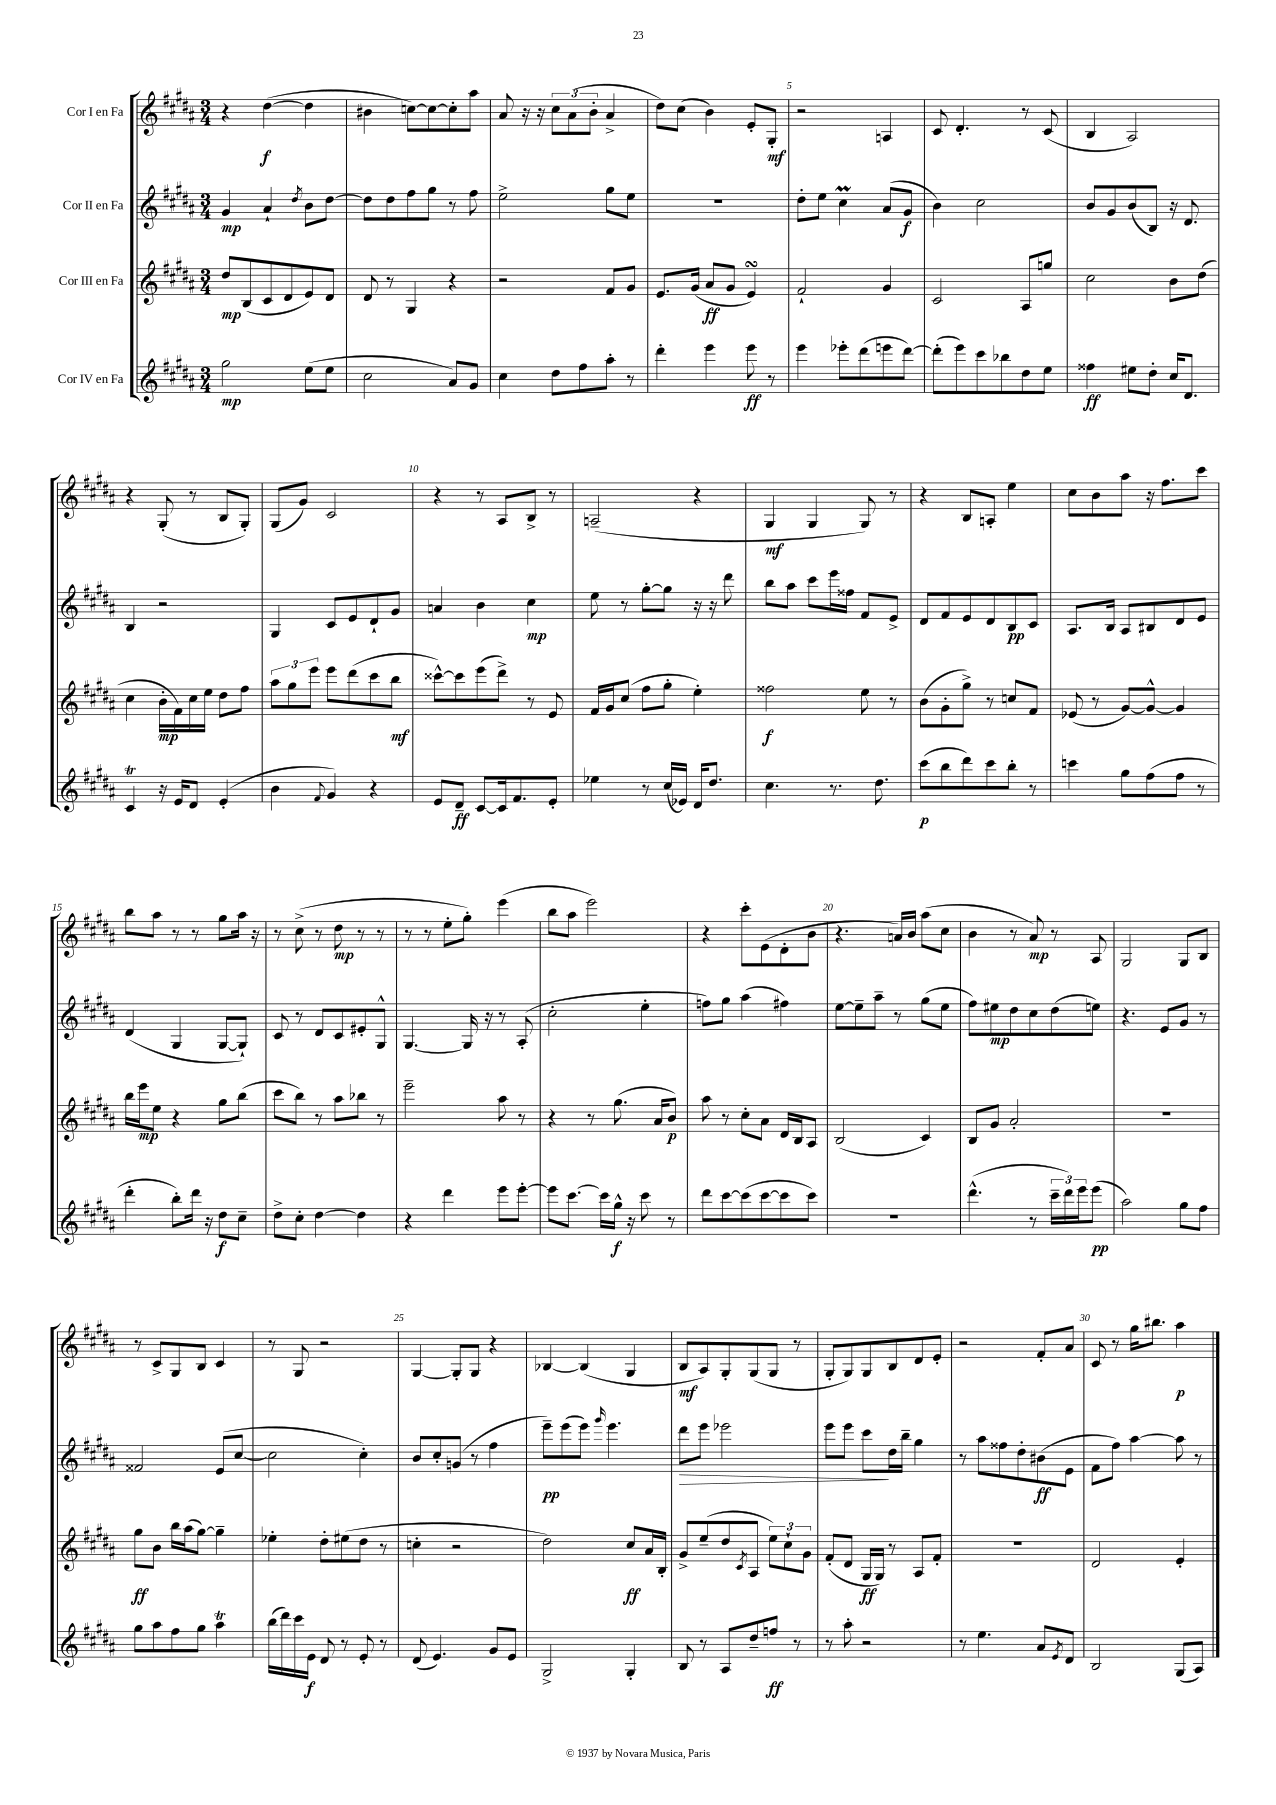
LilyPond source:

<<
\new StaffGroup <<
\new Staff = "s0" \with { instrumentName = "Cor I en Fa" } {
    \clef treble \key b \major \numericTimeSignature \time 3/4
    r4 dis''4~\f( dis''4 |
    bis'4 c''8~) c''8~ c''8-. ais''8 |
    ais'8 r16 r16 \tuplet 3/2 { cis''8 ais'8( b'8-. } ais'4-> |
    dis''8) cis''8( b'4) e'8-. gis8-.\mf |
    r2 a4 |
    cis'8 dis'4.-. r8 cis'8( |
    b4 ais2) |
    r4 gis8-.( r8 b8 gis8-.) |
    gis8( gis'8) cis'2 |
    r4 r8 ais8 b8-> r8 |
    a2--( r4 |
    gis4\mf gis4 gis8) r8 |
    r4 b8 a8-. e''4 |
    cis''8 b'8 ais''8 r16 fis''8. cis'''8 |
    b''8 ais''8 r8 r8 gis''8 ais''16 r16 |
    r8 cis''8->( r8 dis''8\mp r8 r8 |
    r8 r8 e''8-. gis''8-.) e'''4( |
    b''8 ais''8 e'''2) |
    r4 cis'''8-. e'8( dis'8-. b'8 |
    r4. a'16) b'16 ais''8( cis''8 |
    b'4 r8 ais'8\mp) r8 ais8 |
    gis2 gis8 b8 |
    r8 cis'8-> gis8 b8 cis'4 |
    r8 gis8 r2 |
    gis4~ gis8-. gis8 r4 |
    bes4~ bes4( gis4 |
    b8\mf ais8) gis8-. gis8( gis8 r8 |
    gis8-. gis8) gis8 b8 dis'8 e'8-. |
    r2 fis'8-. ais'8 |
    cis'8 r8 gis''16 bis''8. ais''4\p \bar "|." |
}
\new Staff = "s1" \with { instrumentName = "Cor II en Fa" } {
    \clef treble \key b \major \numericTimeSignature \time 3/4
    gis'4\mp ais'4-! \acciaccatura { dis''8 } b'8 dis''8~ |
    dis''8 dis''8 fis''8 gis''8 r8 fis''8 |
    e''2-> gis''8 e''8 |
    R2. |
    dis''8-. e''8 cis''4\prall ais'8( gis'8\f |
    b'4) cis''2 |
    b'8 gis'8 b'8( b8) r16 dis'8. |
    b4 r2 |
    gis4 cis'8 e'8 dis'8-! gis'8 |
    a'4 b'4 cis''4\mp |
    e''8 r8 gis''8~-. gis''8 r16 r16 dis'''8 |
    b''8 ais''8 cis'''8 e'''16 fisis''16 fis'8 e'8-> |
    dis'8 fis'8 e'8 dis'8 b8\pp cis'8 |
    ais8. b16 ais8 bis8 dis'8 e'8 |
    dis'4( gis4 gis8~ gis8-!) |
    cis'8 r8 dis'8 cis'8 eis'8-. gis8-^ |
    gis4.~ gis16 r16 r8 ais8-.( |
    cis''2-. e''4-. |
    f''8) gis''8 ais''4( fis''4) |
    e''8~ e''8-- ais''8-- r8 gis''8( e''8 |
    fis''8) eis''8\mp dis''8 cis''8 dis''8( e''8) |
    r4. e'8 gis'8 r8 |
    fisis'2 e'8( cis''8~ |
    cis''2 cis''4-.) |
    b'8 cis''8-. g'8( r8 fis''4 |
    e'''8--\pp) e'''8( e'''8) \grace { gis'''16 } e'''4. |
    dis'''8\> e'''8 ees'''2 |
    e'''8 e'''8 cis'''8\! dis''16 b''16-- gis''4 |
    r8 ais''8 fisis''8 dis''8-. bis'8\ff( e'8 |
    fis'8 fis''8) ais''4~ ais''8 r8 \bar "|." |
}
\new Staff = "s2" \with { instrumentName = "Cor III en Fa" } {
    \clef treble \key b \major \numericTimeSignature \time 3/4
    dis''8\mp b8( cis'8 dis'8 e'8) dis'8 |
    dis'8 r8 gis4 r4 |
    r2 fis'8 gis'8 |
    e'8. gis'16( ais'8\ff gis'8 e'4\turn) |
    fis'2-! gis'4 |
    cis'2 ais8 g''8 |
    cis''2 b'8 dis''8( |
    cis''4 b'16-.\mp fis'16) cis''16 e''16 dis''8 fis''8 |
    \tuplet 3/2 { ais''8 gis''8 e'''8 } e'''8 dis'''8( cis'''8 b''8\mf |
    cisis'''8~-^) cisis'''8 e'''8( dis'''8->) r8 e'8 |
    fis'16 gis'16 cis''8( fis''8 gis''8-. e''4-.) |
    fisis''2\f e''8 r8 |
    b'8( gis'8-. gis''8->) r8 c''8 fis'8 |
    ees'8( r8 gis'8~) gis'8~-^ gis'4 |
    b''16 e'''16\mp e''8 r4 gis''8 b''8( |
    cis'''8 b''8) r8 ais''8 bes''8 r8 |
    e'''2-- ais''8 r8 |
    r4 r8 gis''8.( ais'16 b'8\p) |
    ais''8 r8 cis''8-. ais'8 dis'16 b16 ais8 |
    b2( cis'4) |
    b8 gis'8 ais'2-. |
    R2. |
    gis''8\ff b'8 b''16 ais''16( gis''8~) gis''4-- |
    ees''4-. dis''8-. eis''8( dis''8 r8 |
    c''4-. r2 |
    dis''2) cis''8\ff ais'16 b16-. |
    gis'8-> e''8--( dis''8 \acciaccatura { cis'8 } ais8 \tuplet 3/2 { e''8) cis''8-! gis'8 } |
    fis'8-.( dis'8 gis16\ff gis16) r8 ais8 fis'8-. |
    R2. |
    dis'2 e'4-. \bar "|." |
}
\new Staff = "s3" \with { instrumentName = "Cor IV en Fa" } {
    \clef treble \key b \major \numericTimeSignature \time 3/4
    gis''2\mp e''8( e''8 |
    cis''2 ais'8) gis'8 |
    cis''4 dis''8 fis''8 ais''8-. r8 |
    dis'''4-. e'''4 e'''8\ff r8 |
    e'''4 ees'''8-. dis'''8( e'''8 dis'''8~) |
    dis'''8-.( e'''8) cis'''8 bes''8 dis''8 e''8 |
    fisis''4\ff eis''8 dis''8-. cis''16 dis'8. |
    cis'4\trill r16 e'16 dis'8 e'4-.( |
    b'4 \appoggiatura { fis'8 } gis'4) r4 |
    e'8 dis'8--\ff cis'8~ cis'16 fis'8. e'8-. |
    ees''4 r8 cis''16( ees'16) dis'16 dis''8. |
    cis''4. r8. dis''8. |
    cis'''8\p( b''8 dis'''8) cis'''8 b''8-. r8 |
    c'''4 gis''8 fis''8( fis''8 r8 |
    dis'''4-. b''8-.) dis'''16 r16 dis''8\f cis''8-- |
    dis''8-> cis''8-. dis''4~ dis''4 |
    r4 dis'''4 e'''8 e'''8~-. |
    e'''8 cis'''8.~ cis'''16 gis''16-^\f r16 cis'''8 r8 |
    dis'''8 cis'''8~ cis'''8( cis'''8~ cis'''8 cis'''8) |
    R2. |
    dis'''4.-^( r8 \tuplet 3/2 { cis'''16-- dis'''16) e'''16 } e'''8\pp( |
    ais''2) gis''8 fis''8 |
    gis''8 ais''8 fis''8 gis''8 ais''4\trill |
    b''16( dis'''16) cis'''16 e'16\f dis'8 r8 e'8-. r8 |
    dis'8( e'4.) gis'8 e'8 |
    gis2-> gis4-. |
    b8 r8 ais8 dis''8-- f''8\ff r8 |
    r8 ais''8-. r2 |
    r8 e''4. ais'8 \acciaccatura { e'8 } dis'8 |
    b2 gis8( ais8) \bar "|." |
}
>>
>>
\layout { \context { \Score \override BarNumber.break-visibility = ##(#f #t #t) barNumberVisibility = #(every-nth-bar-number-visible 5) } }
